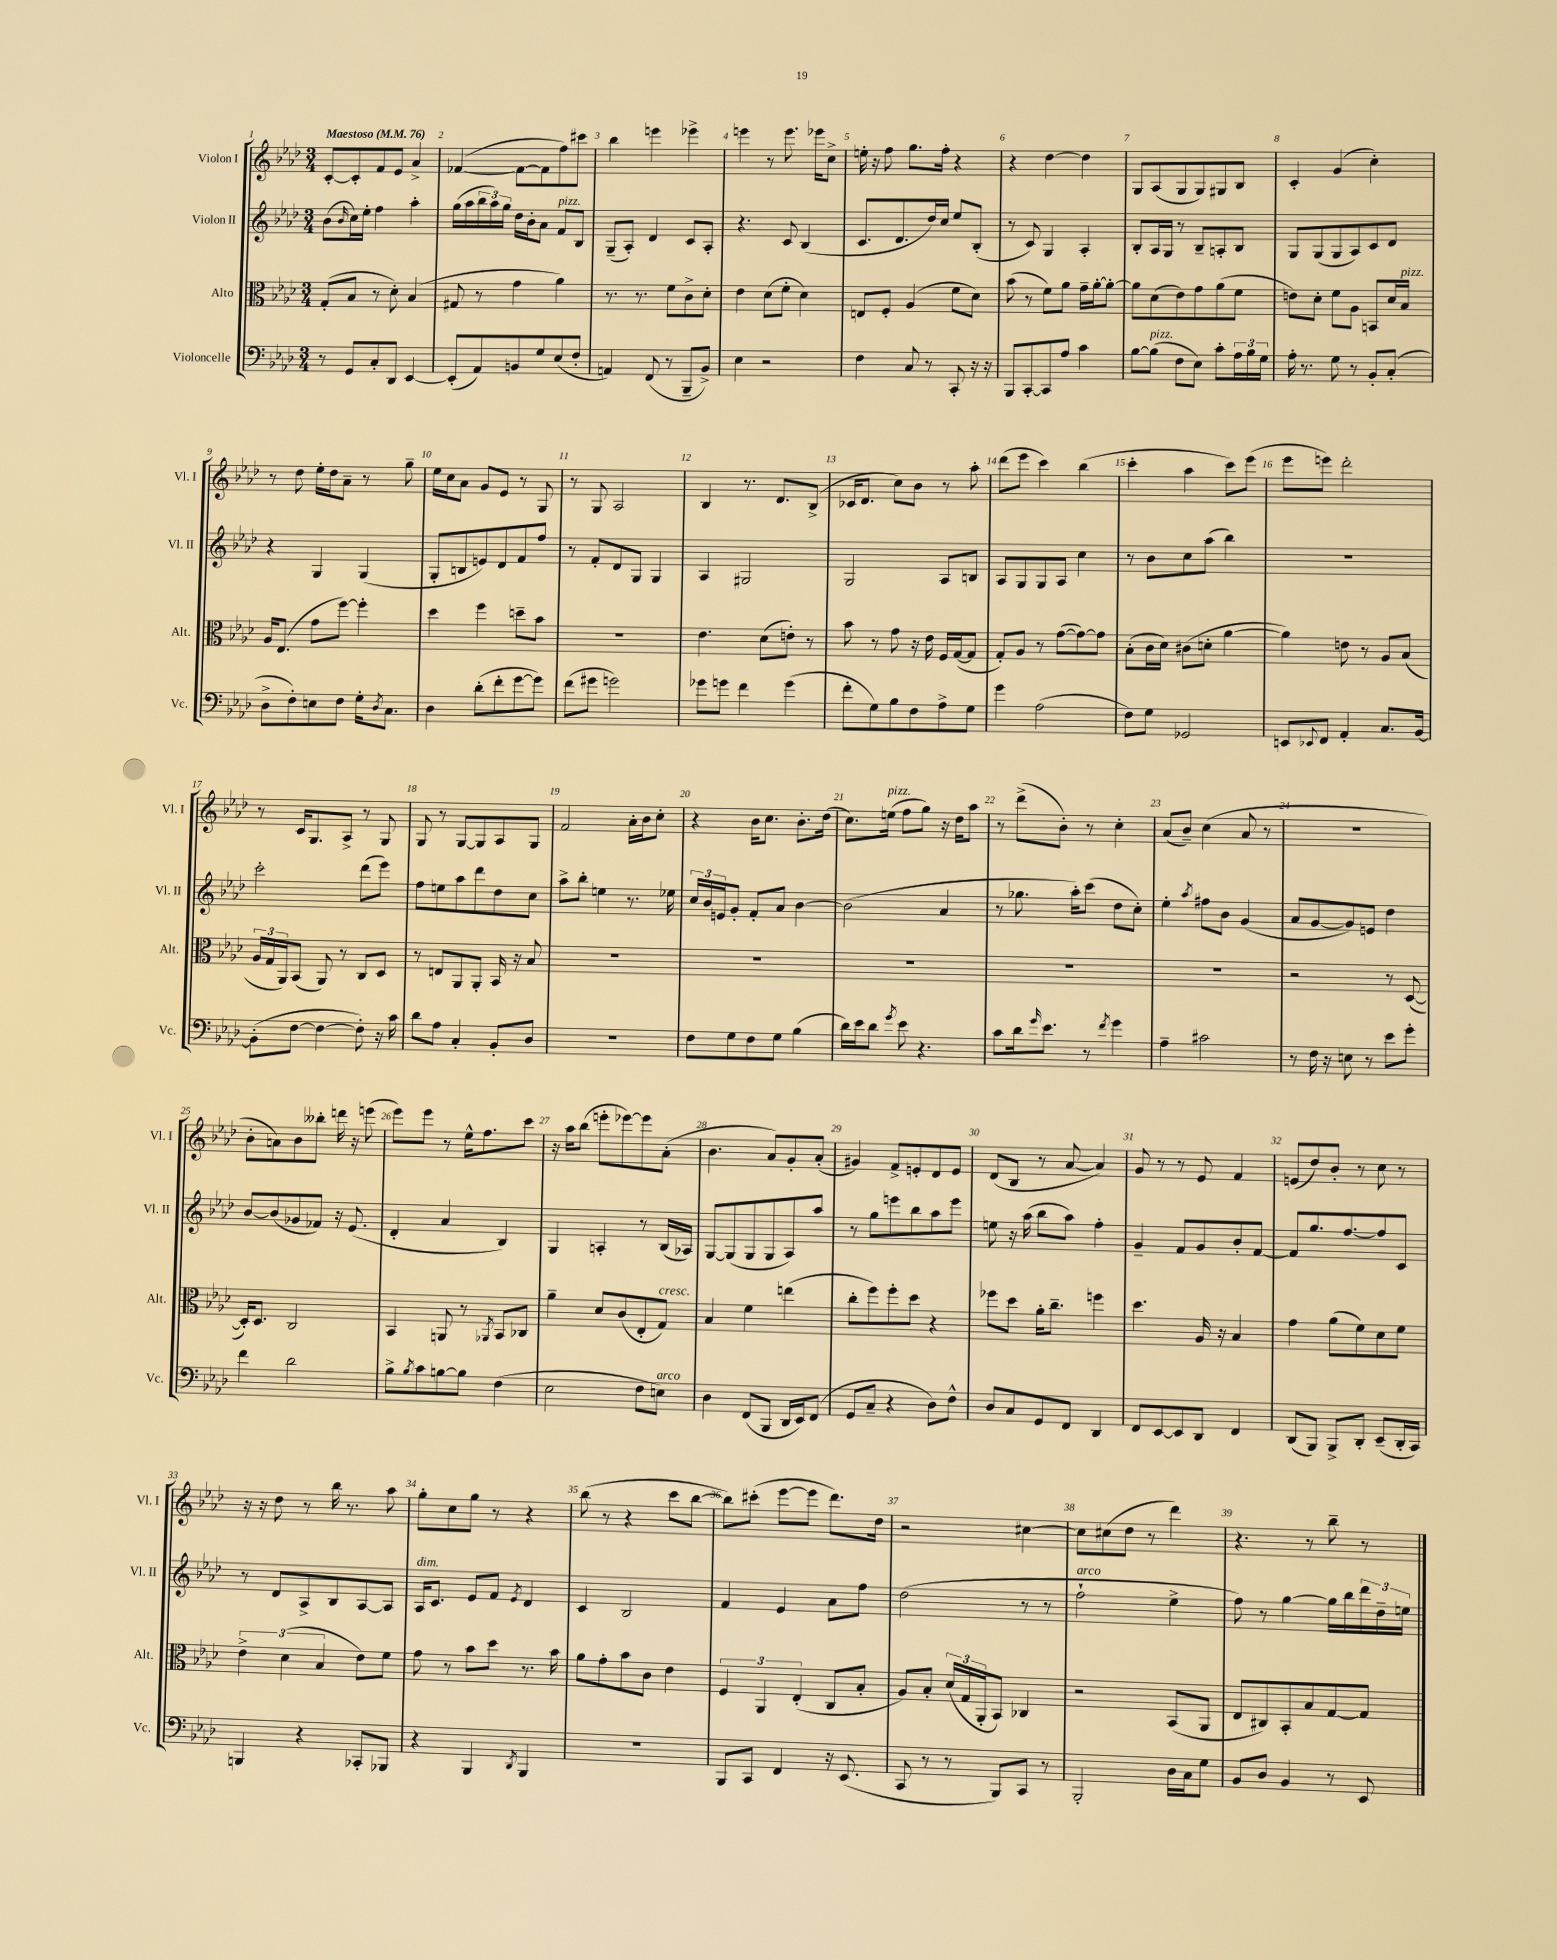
<<
\new StaffGroup <<
\new Staff = "s0" \with { instrumentName = "Violon I" shortInstrumentName = "Vl. I" } {
    \clef treble \key aes \major \numericTimeSignature \time 3/4 \tempo "Maestoso" 4 = 76
    c'8~-. c'8-. f'8 ees'8 aes'4-> |
    fes'4~( fes'8~ fes'8 f''8) cis'''8 |
    bes''4 e'''4 ees'''4-> |
    e'''4 r8 e'''8. ees'''16 c''8-> |
    e''16-. r16 f''8 g''8. f''16-. r4 |
    r4 des''4~ des''4 |
    g8 aes8( g8 g8) gis8 bes8 |
    c'4-. g'4( c''4-.) |
    r8 des''8 ees''16-. des''16 aes'8-- r8 g''8-- |
    ees''16 c''16 aes'8 g'8 ees'8 r8 g8 |
    r8 g8 aes2 |
    bes4 r8. des'8. bes8->( |
    ces'16 des'8. c''8) bes'8 r8 aes''8-. |
    des'''8( ees'''8 c'''4) bes''4( |
    c'''4-. aes''4 c'''8) ees'''8( |
    ees'''8 e'''8) des'''2-. |
    r8 c'16 g8. aes8-> r8 g8 |
    g8 r8 g8~ g8 aes8 g8 |
    f'2 aes'16-. bes'16 c''8-. |
    r4 bes'16 c''8. bes'8.-. des''16( |
    c''8.) e''16^\markup { \italic "pizz." }( f''8 g''8) r16 des''16 aes''8 |
    r8 des'''8->( bes'8-.) r8 c''4-. |
    aes'8( bes'8--) c''4( aes'8 r8 |
    R2. |
    bes'8-. a'8) bes'8 beses''8-. d'''16 r16 e'''8( |
    ees'''8) ees'''8 r8 ees''16-^ f''8. c'''8 |
    r16 aes''16 bes''8( e'''8-. ees'''8~) ees'''8 aes'8-.( |
    bes'4. aes'8) g'8-. aes'8-.( |
    gis'4) f'8-> e'8-. des'8 e'8 |
    des'8( bes8 r8 aes'8~ aes'4) |
    g'8 r8 r8 ees'8 f'4 |
    e'8( des''8) bes'8-. r8 c''8 r8 |
    r16 r16 des''8 r8 bes''16 r8. aes''8 |
    g''8-. c''8 g''8 r8 r4 |
    bes''8( r8 r4 c'''8 bes''8~ |
    bes''8) cis'''8-.( ees'''8~ ees'''8 des'''8.) des''16 |
    r2 cis''4~ |
    cis''8 cis''8( des''8 r8 des'''4) |
    r4. r8 bes''8-- r8 \bar "|." |
}
\new Staff = "s1" \with { instrumentName = "Violon II" shortInstrumentName = "Vl. II" } {
    \clef treble \key aes \major \numericTimeSignature \time 3/4
    bes'8( \grace { bes'16 } c''16) ees''16-. f''4 aes''4-. |
    g''16( aes''16 \tuplet 3/2 { bes''16 aes''16) g''16 } des''16 bes'16-. aes'8 f'8^\markup { \italic "pizz." } bes8 |
    g8--( aes8-.) des'4 c'8 aes8-. |
    r4. c'8 bes4( |
    c'8. des'8. des''16) c''16 ees''8 bes8-.( |
    r8 c'8) g4 aes4-. |
    bes8-. aes16 g16 r8 bes8-- a8-. bes8 |
    g8 g8( g8 aes8) c'8 des'8 |
    r4 g4 g4( |
    g8-. b8 e'8) des'8 f'8 f''8 |
    r8 f'8-. des'8 g8 g4 |
    aes4 gis2 |
    g2 aes8 b8 |
    aes8 g8 g8 aes8 c''4 |
    r8 bes'8 c''8 aes''8( bes''4) |
    R2. |
    c'''2-. des'''8( ees'''8) |
    f''8 e''8 aes''8 des'''8 des''8 c''8 |
    aes''8-> bes''8-. e''4 r8. ees''16 |
    \tuplet 3/2 { c''16 bes'16 e'16 } g'8-. f'8-. aes'8 bes'4~ |
    bes'2( aes'4 |
    r8 ges''8. aes''16-.) c'''8( des''8 c''8-.) |
    ees''4-. \acciaccatura { aes''8 } fis''8 bes'8 g'4( |
    aes'8 g'8~ g'8) e'8 des''4 |
    bes'8~ bes'8( ges'8 fes'8) r16 ees'8.( |
    des'4-. aes'4 bes4) |
    g4 a4-. r8 bes16( aes16) |
    g8~ g8( g8 g8 aes8) aes''8 |
    r8 g''8 e'''8 bes''8 aes''8 e'''8 |
    e''8 r16 aes''16( bes''8 aes''8) f''4-. |
    g'4-- f'8 g'8 bes'8-. f'8~ |
    f'8 g''8. f''8.~ f''8 c'8 |
    r8 des'8 aes8-> bes8 aes8~ aes8 |
    aes16^\markup { \italic "dim." } c'8. ees'8 f'8 \acciaccatura { ees'8 } des'4 |
    c'4 bes2 |
    f'4 ees'4 aes'8 f''8 |
    des''2( r8 r8 |
    f''2-!^\markup { \italic "arco" } ees''4-> |
    f''8) r8 g''4~ g''16 bes''16 \tuplet 3/2 { des'''16 des''16-- e''16 } \bar "|." |
}
\new Staff = "s2" \with { instrumentName = "Alto" shortInstrumentName = "Alt." } {
    \clef alto \key aes \major \numericTimeSignature \time 3/4
    g8-.( bes8 r8 des'8-.) bes4( |
    gis8 r8 g'4 aes'4) |
    r8. r8. f'8 c'8-> des'8-. |
    ees'4 des'8( f'8-. des'4) |
    e8 f8-. aes4( f'8 des'8) |
    bes'8( r8 f'8) aes'8 g'16-- aes'16~-. aes'8~-. |
    aes'8 des'8( ees'8) g'8 aes'8( f'8 |
    e'8) des'8-. f'8 aes8 b,8 des'16 bes16^\markup { \italic "pizz." } |
    aes16 ees8.( g'8 f''8~) f''4-. |
    des''4 f''4 d''8-- bes'8 |
    R2. |
    ees'4. des'8( e'8-.) r8 |
    bes'8 r8 g'8 r16 ees'16 f16 g16~( g8 |
    g8-.) aes8 r8 g'8~( g'8~) g'8 |
    bes8-.( c'16 des'16) cis'8( d'8-. aes'4~ |
    aes'4) e'8 r8 aes8 bes8( |
    \tuplet 3/2 { aes16 g16 aes,16) } bes,8( aes,8) r8 c8 des8 |
    r8 e8 aes,8 aes,8-. bes,16 r16 bes8 |
    R2. |
    R2. |
    R2. |
    R2. |
    R2. |
    r2 r8 des8~( |
    des16-.) des8. c2 |
    bes,4 a,8 r8 \acciaccatura { aes,8 } bes,8 ces8 |
    aes'4-- des'8 c'8( ees8-. g8^\markup { \italic "cresc." }) |
    bes4 f'4 e''4( |
    c''8-. f''8) f''8-. des''8 r4 |
    fes''8 des''8 aes'16-. c''8.-- f''4 |
    des''4. aes16 r16 bes4 |
    g'4 aes'8( f'8) des'8 f'8 |
    \tuplet 3/2 { ees'4-> des'4( bes4 } ees'8) f'8 |
    g'8 r8 bes'8 des''8 r8. bes'16 |
    aes'8 g'8-. bes'8 c'8 ees'4 |
    \tuplet 3/2 { f4 aes,4 ees4-.( } c8 bes8-. |
    aes8) bes8-. \tuplet 3/2 { des'16( g16 aes,16-. } bes,8) ces4 |
    r2 bes,8( aes,8 |
    ees8 cis8) bes,8-. bes8 g8~ g8 \bar "|." |
}
\new Staff = "s3" \with { instrumentName = "Violoncelle" shortInstrumentName = "Vc." } {
    \clef bass \key aes \major \numericTimeSignature \time 3/4
    r8 g,8 c8-. des,8 ees,4~ |
    ees,8-.( aes,8) b,8 g8 ees8( f8-. |
    a,4) f,8( r8 bes,,8-- bes,8->) |
    ees4 r2 |
    f4 c8 r8 c,8-. r16 r16 |
    bes,,8 c,8~-. c,8 aes8 c'4 |
    bes8~ bes8^\markup { \italic "pizz." }( f8 ees8) c'8-. \tuplet 3/2 { aes16 bes16 g16 } |
    aes16-. r8. g8 r8 bes,8-. c8-.( |
    des8-> f8-.) e8 f8 g16-. \acciaccatura { des8 } c8. |
    des4 des'8-.( f'8-. g'8~ g'8) |
    f'8( gis'8 g'2) |
    ges'8 g'8 f'4 g'4( |
    f'8-. g8) bes8 f8 aes8-> g8 |
    g'4 aes2( |
    f8) g8 ges,2 |
    e,8 \appoggiatura { ees,8 } f,8 aes,4-. c8. bes,16~ |
    bes,8-.( f8~ f4~ f8-.) r16 c'16 |
    des'8 aes8 c4-. bes,8-. des8 |
    R2. |
    f8 g8 f8 g8 bes4( |
    des'16) ees'16 des'8 \acciaccatura { g'8 } ees'8 r4. |
    c'8 des'16 \grace { g'16 } ees'8. r8 \acciaccatura { f'8 } g'4 |
    aes4-- cis'2 |
    r8 f16 r16 e8 r8 ees'8 g'8-. |
    f'4 des'2 |
    bes8-> \acciaccatura { bes8 } c'8 b8~ b8 f4( |
    ees2 f8 e8^\markup { \italic "arco" }) |
    des4 f,8( bes,,8 des,16 ees,16) f,8( |
    g,8 c8-- r4 des8) f8-^ |
    des8 c8 g,8 f,8 des,4 |
    f,8 ees,8~ ees,8 des,8 f,4 |
    des,8( bes,,8) bes,,8-> des,8-. ees,8--( des,16-. c,16) |
    b,,4 r4 ces,8-. bes,,8 |
    r4 bes,,4 \acciaccatura { des,8 } bes,,4 |
    R2. |
    bes,,8 c,8 f,4 r16 ees,8.( |
    c,8 r8 r8 bes,,8) c,8 r8 |
    bes,,2-. des16 c16 g8 |
    bes,8 des8 bes,4 r8 ees,8 \bar "|." |
}
>>
>>
\layout { \context { \Score \override BarNumber.break-visibility = ##(#f #t #t) barNumberVisibility = #all-bar-numbers-visible } }
